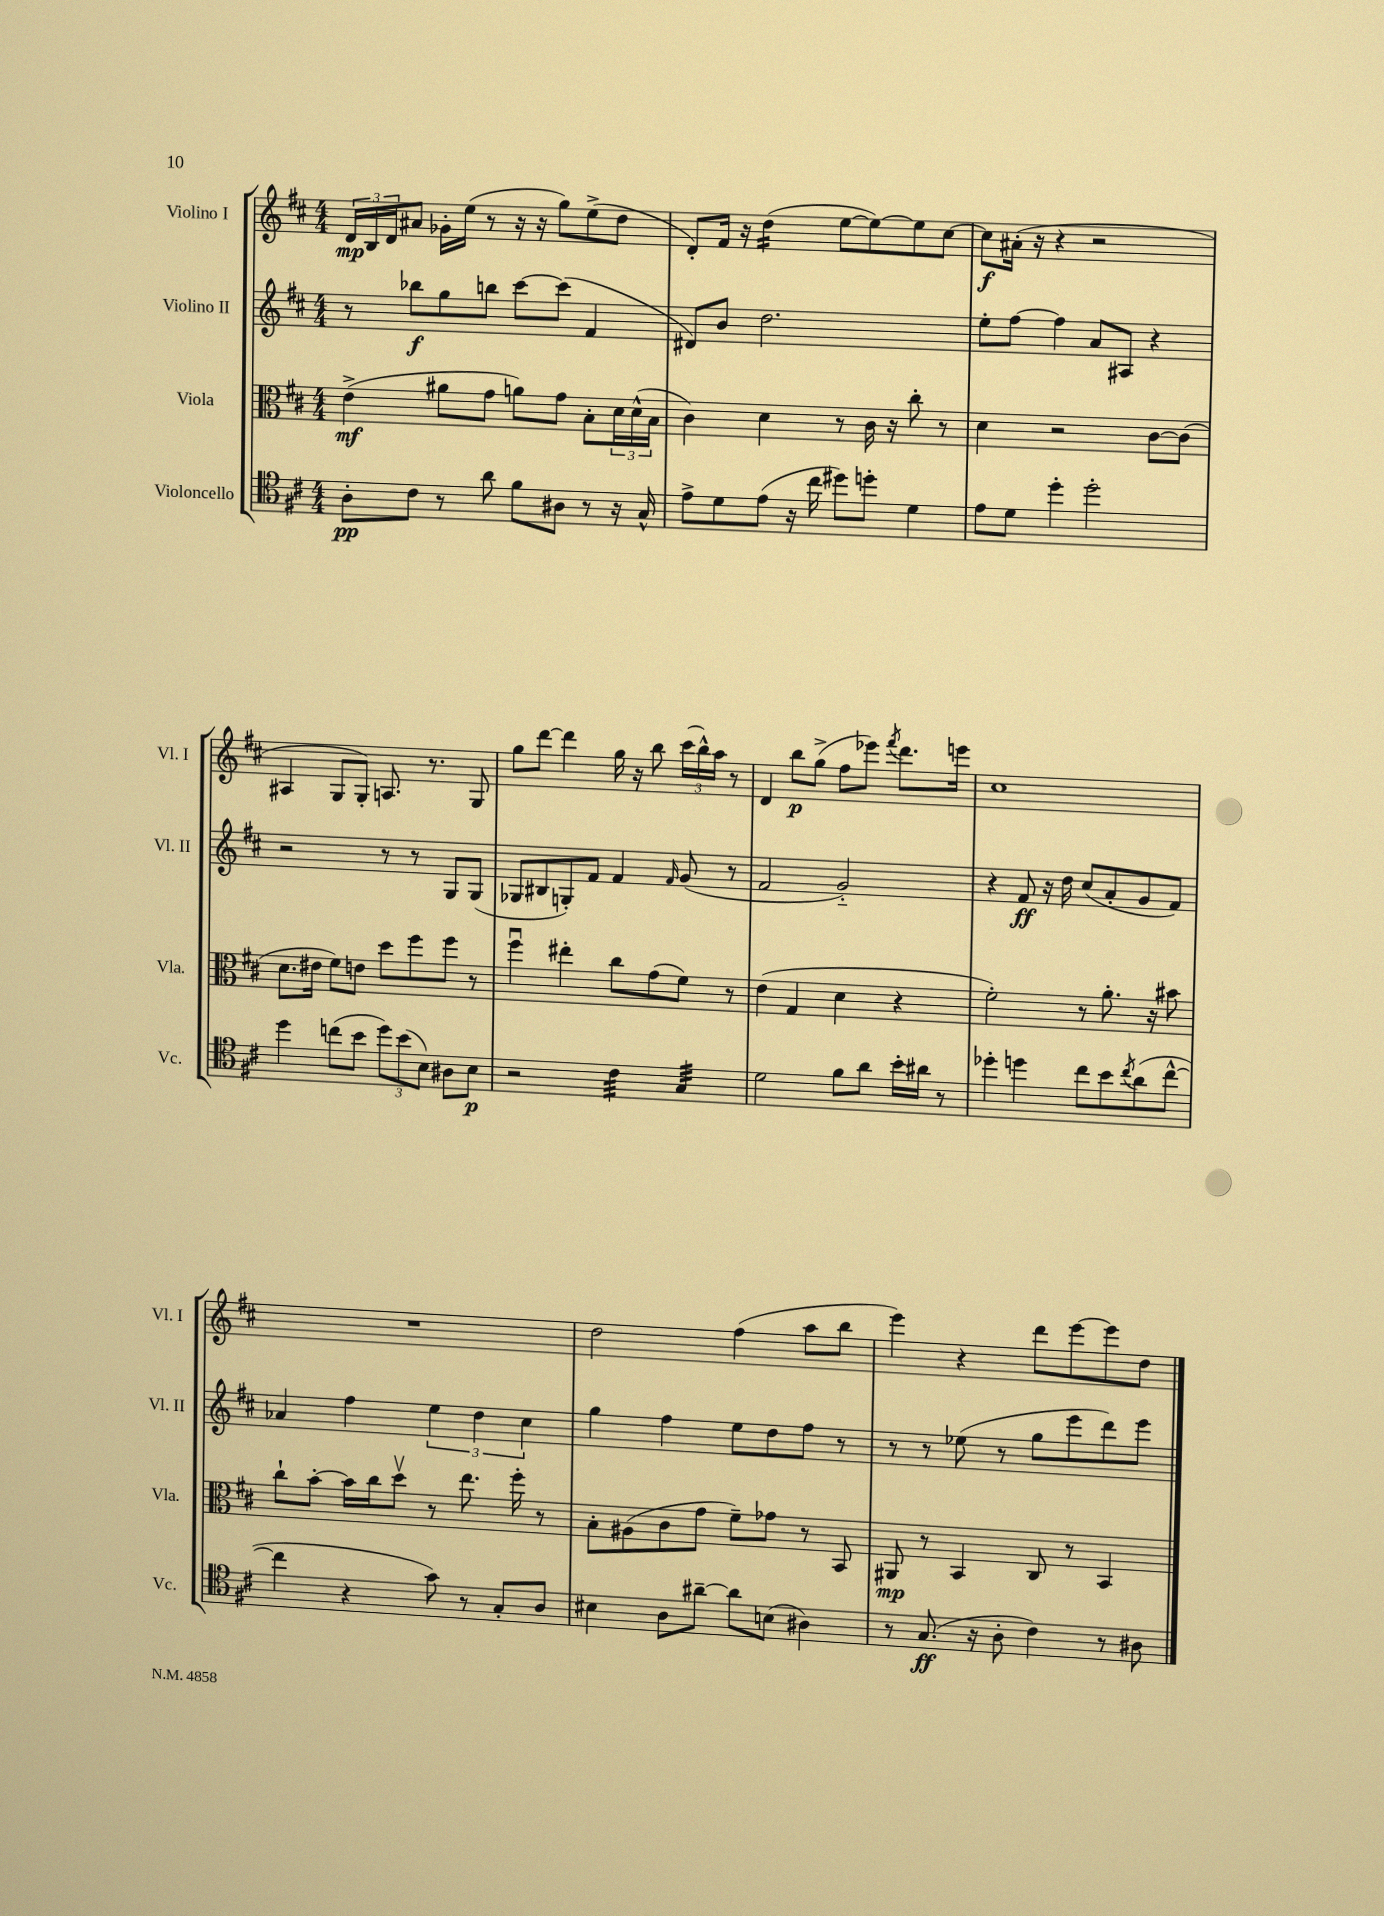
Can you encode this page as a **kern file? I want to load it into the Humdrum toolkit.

**kern	**kern	**kern	**kern
*staff4	*staff3	*staff2	*staff1
*clefC4	*clefC3	*clefG2	*clefG2
*k[f#c#]	*k[f#c#]	*k[f#c#]	*k[f#c#]
*M4/4	*M4/4	*M4/4	*M4/4
8A'\L	(4e^\	8r	24d/LL
.	.	.	24B/
.	.	.	24d/J
8c#\J	.	8bb-\L	8a#/J
8r	8a#\L	8gg\	16g-'\LL
.	.	.	(16ee\JJ
8a\	8g\J	8bb\J	8r
8f#\L	8a\L)	[8ccc#\L	16r
.	.	.	16r
8A#\J	8g\J	(8ccc#\]J	8gg\L)
8r	8B'\L	4f#/	(8ee^\
16r	24d\L	.	8dd\J
.	(24d^^\	.	.
16G^^/	.	.	.
.	24B\JJ	.	.
=	=	=	=
8e^\L	4c#\)	8d#/L)	8d'/L)
8d\	.	8b/J	16f#/Jk
.	.	.	16r
(8e\J	4d\	2.dd\	(4dd\
16r	.	.	.
16cc#\	.	.	.
8dd#\L)	8r	.	[8ee\L
8dd'\J	16c#\	.	8ee\_)
.	16r	.	.
4d\	8cc#'\	.	8ee\]
.	8r	.	[8cc#\J
=	=	=	=
8e\L	4d\	8ee'\L	8cc#\]L
8d\J	.	[8ff#\J	(16a#'\Jk
.	.	.	16r
4dd'\	2r	4ff#\]	4r
2dd'\	.	8a/L	2r
.	.	8A#/J	.
.	[8c#\L	4r	.
.	(8c#\]J	.	.
=	=	=	=
4dd\	8.d\L	2r	4A#/
.	16e#\Jk	.	.
(8cc\L	8f#\L)	.	8G/L
8b\J	8e\J	.	8G'/J)
12dd\L)	8dd\L	8r	8.A/
(12b\	.	.	.
.	8ff#\	8r	.
12B\J)	.	.	.
.	.	.	8.r
8A#\L	8ff#\J	8G/L	.
8B\J	8r	(8G/J	8G/
=	=	=	=
2r	4ff#u\	8G-/L	8gg\L
.	.	8B#/	[8ddd\J
.	4ee#'\	8G'/)	4ddd\]
.	.	8f#/J	.
4c#\	8cc#\L	4f#/	16gg\
.	.	.	16r
.	(8g\	.	8bb\
.	.	16qqf#/	.
4G/	8f#\J)	(8g/	(24ccc#\LL
.	.	.	24bb^^\)
.	.	.	24aa\JJ
.	8r	8r	8r
=	=	=	=
2d\	(4e\	2f#/	4d/
.	4G/	.	8bb\L
.	.	.	(8gg^\J
8f#\L	4d\	2g'~/)	8ff#\L
8a\J	.	.	8eee-\J)
.	.	.	8qfff#/
16b'\LL	4r	.	8.ddd\L
16a#\JJ	.	.	.
8r	.	.	.
.	.	.	16eee\Jk
=	=	=	=
4dd-'\	2f#'\)	4r	1cc#
4dd\	.	8f#/	.
.	.	16r	.
.	.	16dd\	.
8cc#\L	8r	(8cc#/L	.
8b\	8.a'\	8a'/	.
8qcc#/	.	.	.
(8a\	.	8g/	.
.	16r	.	.
[8cc#^^\J	8b#\	8f#/J)	.
=	=	=	=
4cc#\]	8cc#`\L	4a-/	1r
.	[8b'\J	.	.
4r	16b\]LL	4ff#\	.
.	16cc#\J	.	.
.	8ddv\J	.	.
8g\)	8r	6ee\	.
8r	8.ee\	.	.
.	.	6dd\	.
8G'/L	.	.	.
.	16ff#'\	.	.
.	.	6cc#\	.
8A/J	8r	.	.
=	=	=	=
4B#\	8B'\L	4gg\	2dd\
.	(8A#\	.	.
8A\L	8c#\	4ff#\	.
[8a#~\J	8g\J	.	.
8a#\]L	8f#~\L)	8ee\L	(4ff#\
(8B\J	8g-\J	8dd\	.
4A#\)	8r	8ff#\J	8aa\L
.	8BB/	8r	8bb\J
=	=	=	=
8r	8AA#/	8r	4eee\)
(8.G/	8r	8r	.
.	4BB/	(8ee-\	4r
16r	.	.	.
8A'\	.	8r	.
4c#\)	8C#/	8gg\L	8ddd\L
.	8r	8eee\	[8eee\
8r	4BB/	8ddd\)	8eee\]
8A#\	.	8eee\J	8dd\J
==	==	==	==
*-	*-	*-	*-
